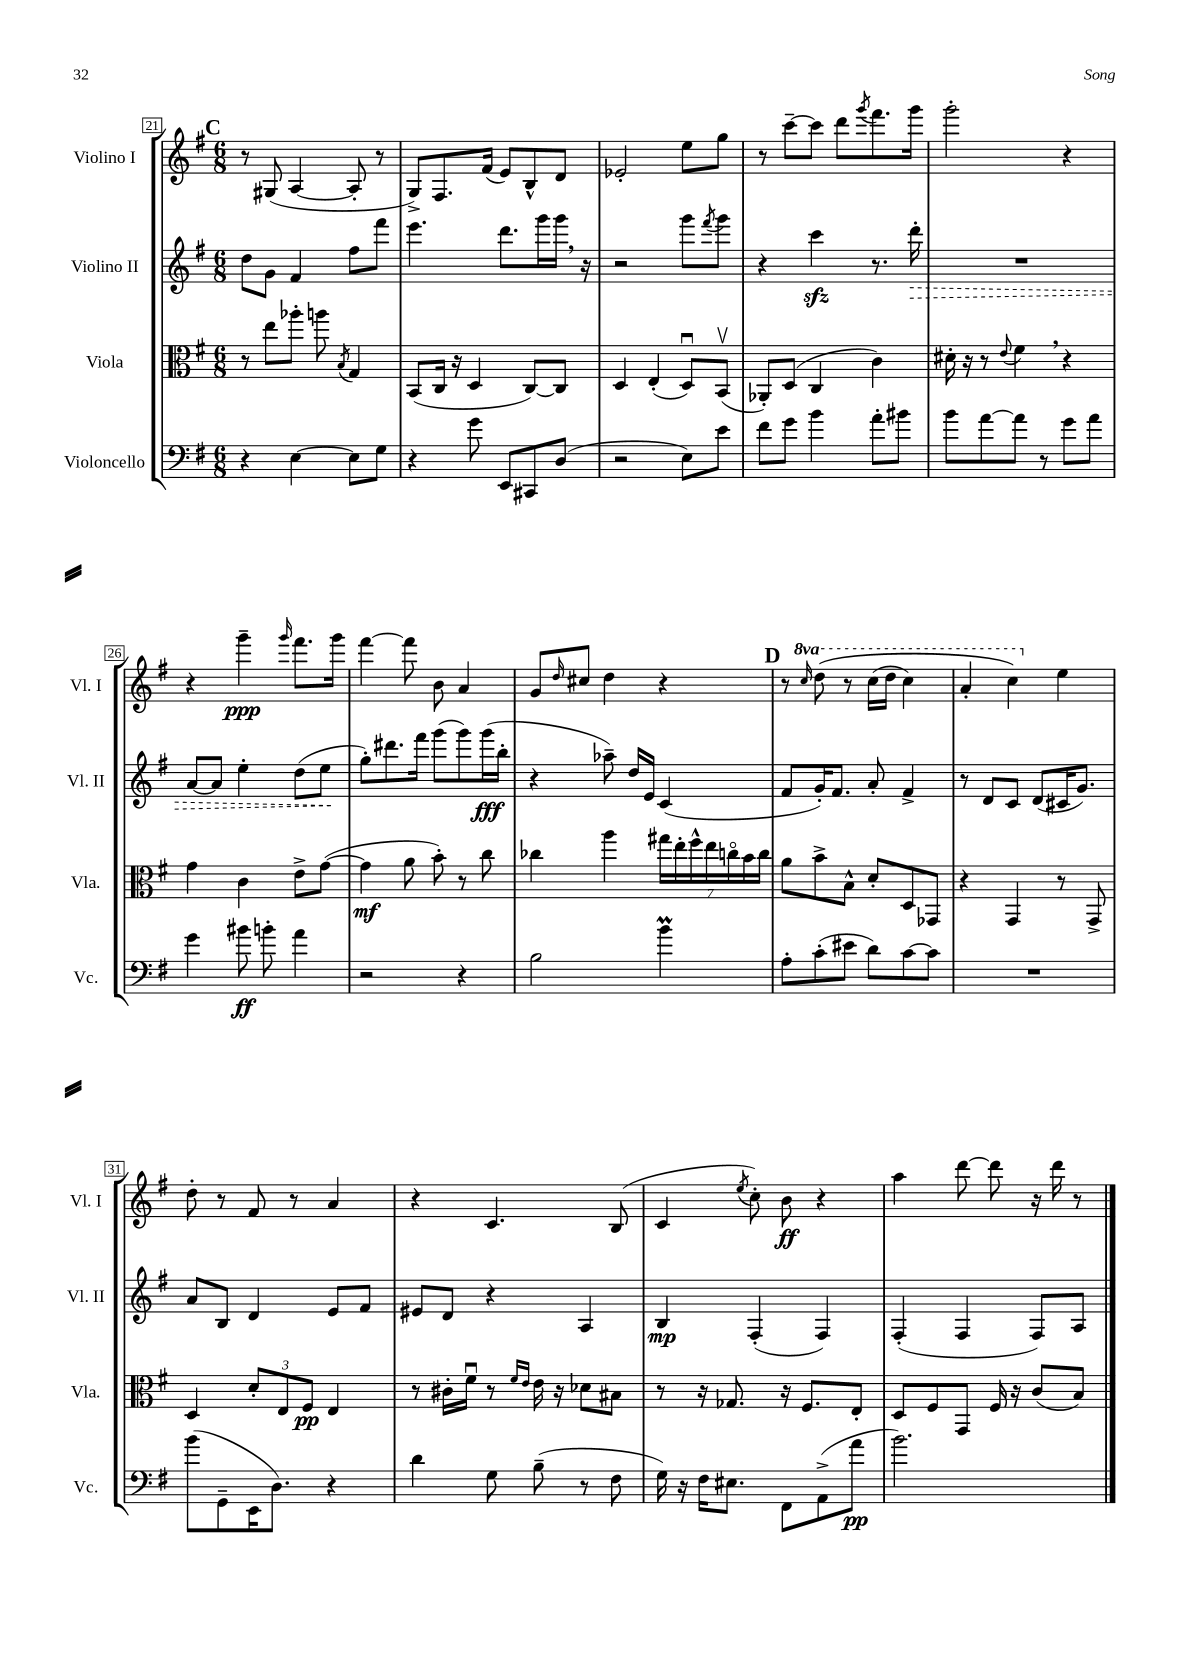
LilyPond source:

<<
\new StaffGroup <<
\new Staff = "s0" \with { instrumentName = "Violino I" shortInstrumentName = "Vl. I" } {
    \clef treble \key g \major \numericTimeSignature \time 6/8 \set Staff.ottavationMarkups = #ottavation-simple-ordinals
    \mark \markup { \bold "C" } r8 gis8( a4~ a8-. r8 |
    g8->) fis8. fis'16( e'8) b8-^ d'8 |
    ees'2-. e''8 g''8 |
    r8 c'''8~-- c'''8 d'''8 \acciaccatura { g'''8 } fis'''8. g'''16 |
    g'''2-. r4 |
    r4 g'''4--\ppp \grace { g'''16 } fis'''8. g'''16 |
    fis'''4~ fis'''8 b'8 a'4 |
    g'8 \grace { d''16 } cis''8 d''4 r4 |
    \mark \markup { \bold "D" } r8 \ottava #1 \grace { c'''16 } d'''8\( r8 c'''16( d'''16 c'''4) |
    a''4-. c'''4\) \ottava #0 e''4 |
    d''8-. r8 fis'8 r8 a'4 |
    r4 c'4. b8( |
    c'4 \acciaccatura { e''8 } c''8-.) b'8\ff r4 |
    a''4 d'''8~ d'''8 r16 d'''16 r8 \bar "|." |
}
\new Staff = "s1" \with { instrumentName = "Violino II" shortInstrumentName = "Vl. II" } {
    \clef treble \key g \major \numericTimeSignature \time 6/8
    \mark \markup { \bold "C" } d''8 g'8 fis'4 fis''8 fis'''8 |
    e'''4. d'''8. g'''16 g'''16 \breathe r16 |
    r2 g'''8 \acciaccatura { fis'''8 } g'''8 |
    r4 c'''4\sfz r8. \once \override Hairpin.style = #'dashed-line d'''16-.\> |
    R2. |
    a'8~ a'8 e''4-. d''8( e''8\! |
    g''8-.) dis'''8. fis'''16 g'''8( g'''8) g'''16\fff( b''16-. |
    r4 aes''8--) d''16 e'16 c'4( |
    \mark \markup { \bold "D" } fis'8 g'16-.) fis'8. a'8-. fis'4-> |
    r8 d'8 c'8 d'8( cis'16 g'8.) |
    a'8 b8 d'4 e'8 fis'8 |
    eis'8 d'8 r4 a4 |
    b4\mp fis4-.( fis4) |
    fis4-.( fis4 fis8) a8 \bar "|." |
}
\new Staff = "s2" \with { instrumentName = "Viola" shortInstrumentName = "Vla." } {
    \clef alto \key g \major \numericTimeSignature \time 6/8
    \mark \markup { \bold "C" } r8 e''8 aes''8-. a''8 \acciaccatura { b8 } g4 |
    b,8( c16 r16 d4 c8~) c8 |
    d4 e4-.( d8\downbow) b,8\upbow( |
    aes,8-.) d8( c4 c'4) |
    dis'16-. r16 r8 \appoggiatura { e'8 } fis'4 \breathe r4 |
    g'4 c'4 e'8-> g'8~( |
    g'4\mf a'8 b'8-.) r8 c''8 |
    ces''4 a''4 \tuplet 7/4 { gis''16 e''16-. fis''16-^ e''16 c''16\flageolet b'16 c''16 } |
    \mark \markup { \bold "D" } a'8 b'8-> b8-^ d'8-. d8 ges,8 |
    r4 g,4 r8 g,8-> |
    d4 \tuplet 3/2 { d'8-. e8 fis8\pp } e4 |
    r8 cis'16-. fis'16\downbow r8 \grace { fis'16 e'16 } e'16 r16 des'8 bis8 |
    r8 r16 ges8. r16 fis8. e8-. |
    d8 fis8 g,8 fis16 r16 c'8( b8) \bar "|." |
}
\new Staff = "s3" \with { instrumentName = "Violoncello" shortInstrumentName = "Vc." } {
    \clef bass \key g \major \numericTimeSignature \time 6/8
    \mark \markup { \bold "C" } r4 e4~ e8 g8 |
    r4 g'8 e,8 cis,8 d8( |
    r2 e8) e'8 |
    fis'8 g'8 b'4 a'8-. bis'8 |
    b'8 a'8~ a'8 r8 g'8 a'8 |
    g'4 bis'8\ff b'8-. a'4 |
    r2 r4 |
    b2 b'4\prall |
    \mark \markup { \bold "D" } a8-. c'8-.( eis'8 d'8) c'8~ c'8 |
    R2. |
    b'8( g,8-- e,16 d8.) r4 |
    d'4 g8 b8--( r8 fis8 |
    g16) r16 fis16 eis8. fis,8 a,8->( a'8\pp |
    b'2.) \bar "|." |
}
>>
>>
\layout { \context { \Score currentBarNumber = #21 \override BarNumber.stencil = #(make-stencil-boxer 0.1 0.3 ly:text-interface::print) } }
